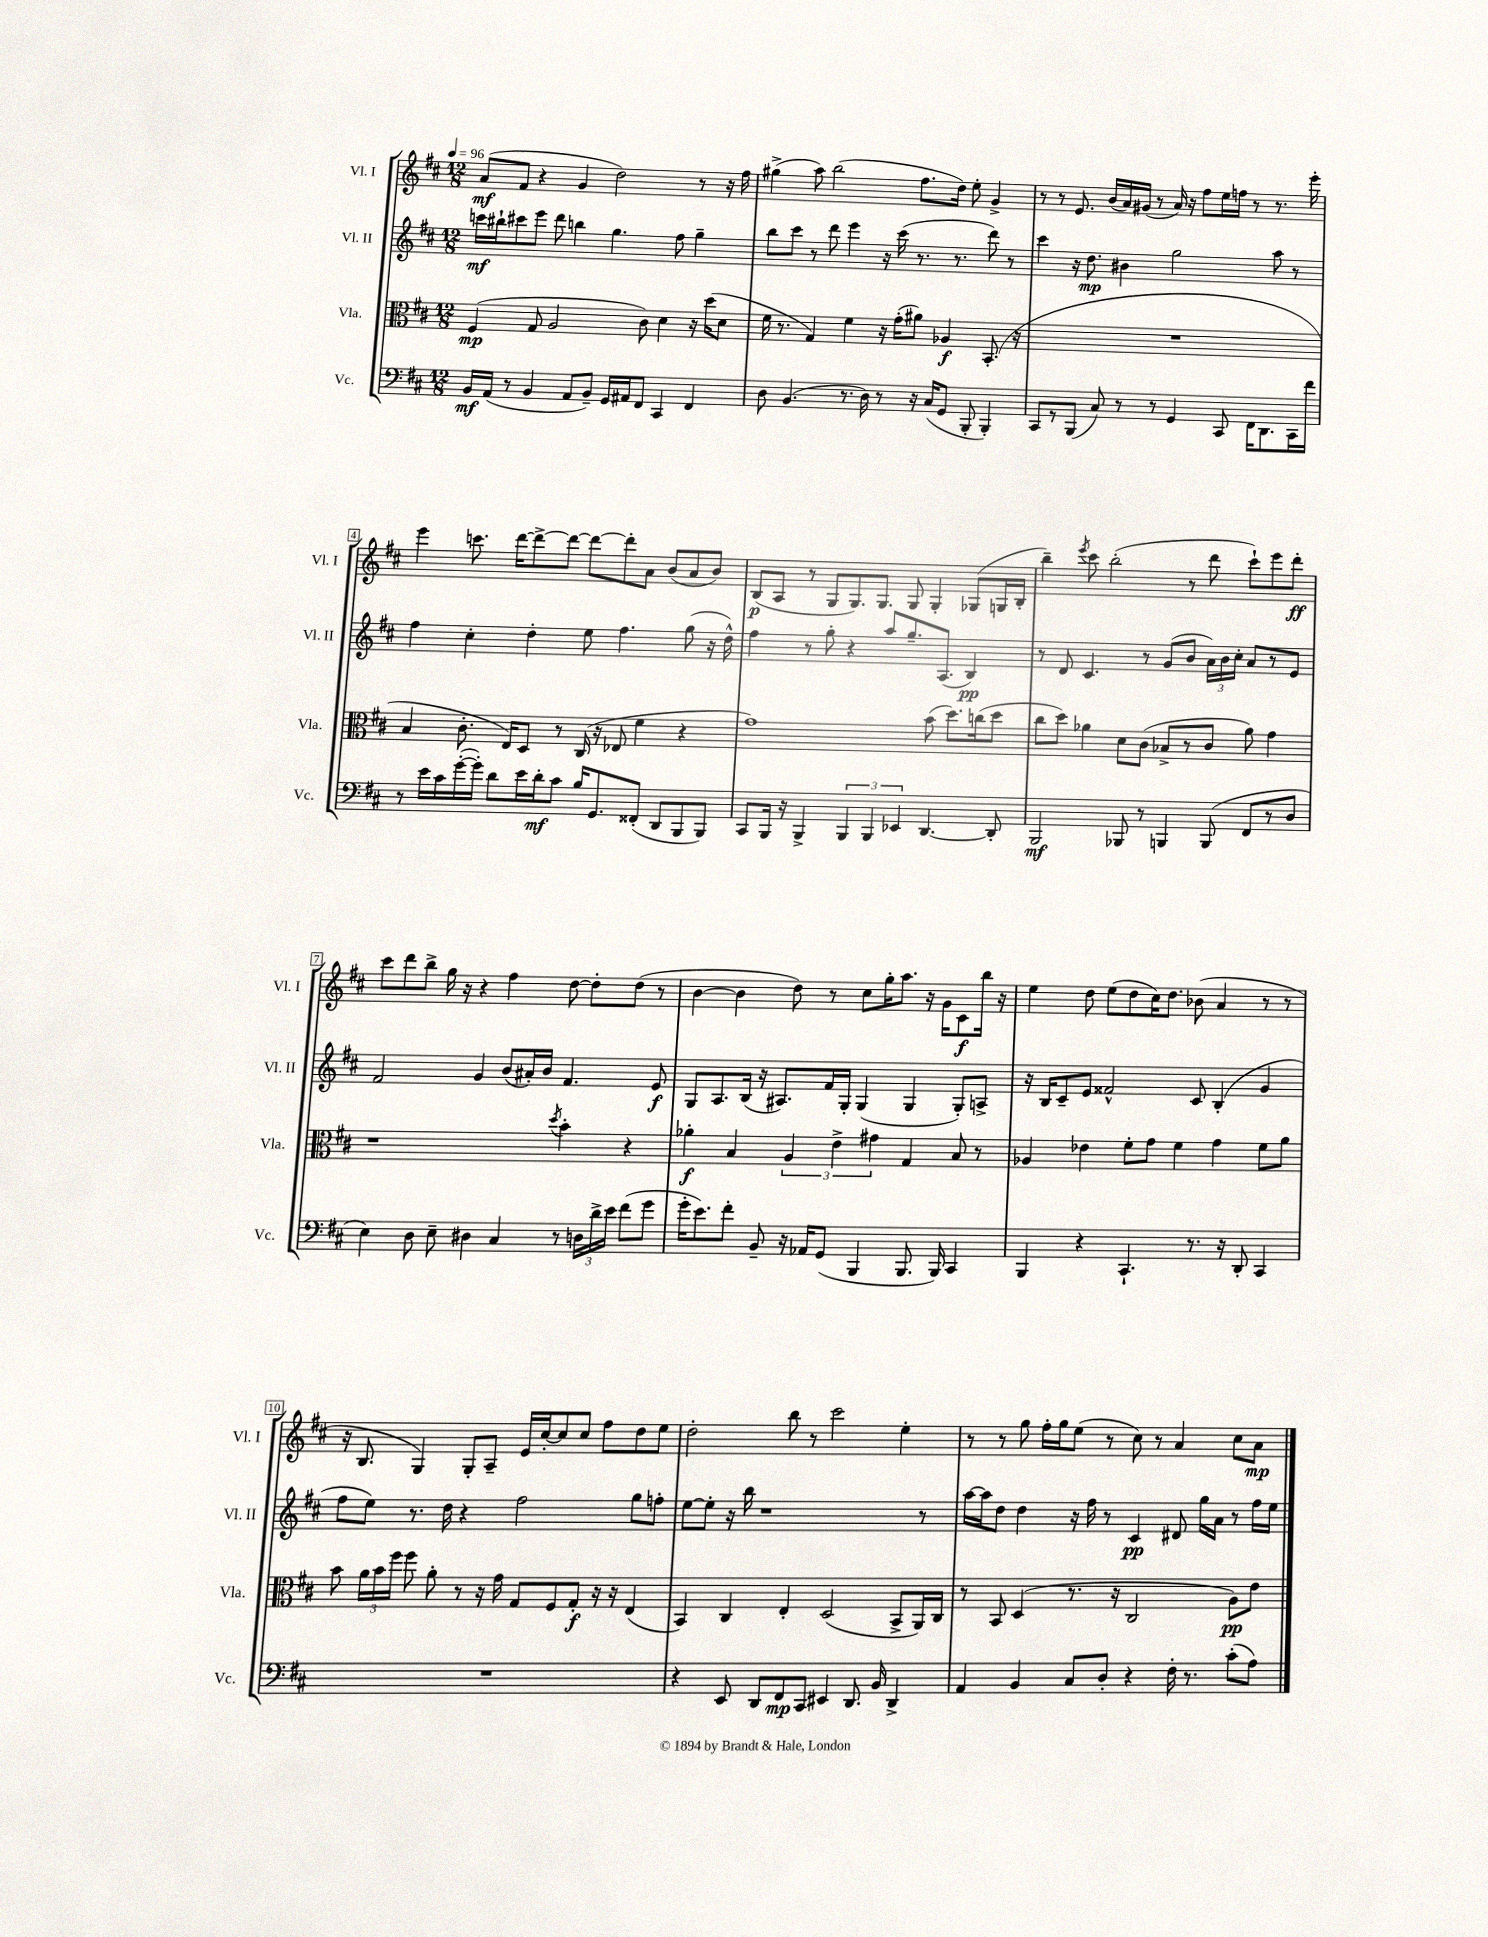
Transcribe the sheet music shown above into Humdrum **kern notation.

**kern	**dynam	**kern	**dynam	**kern	**dynam	**kern	**dynam
*part4	*part4	*part3	*part3	*part2	*part2	*part1	*part1
*staff4	*staff4	*staff3	*staff3	*staff2	*staff2	*staff1	*staff1
*I"Vc.	*	*I"Vla.	*	*I"Vl. II	*	*I"Vl. I	*
*I'Vc.	*	*I'Vla.	*	*I'Vl. II	*	*I'Vl. I	*
*clefF4	*	*clefC3	*	*clefG2	*	*clefG2	*
*k[f#c#]	*	*k[f#c#]	*	*k[f#c#]	*	*k[f#c#]	*
*M12/8	*	*M12/8	*	*M12/8	*	*M12/8	*
*MM96	*	*MM96	*	*MM96	*	*MM96	*
=1	=1	=1	=1	=1	=1	=1	=1
16BB/LL	mf	(4F#/	mp	16cccn\LL	mf	(8a/L	mf
(16AA/JJ	.	.	.	16bb#X`\J	.	.	.
8r	.	.	.	8ccc#X\	.	8f#/J	.
4BB/	.	8G/	.	8eee\J	.	4r	.
.	.	2A/	.	8ddd\	.	.	.
8AA/L	.	.	.	4bbn\	.	4g/	.
8BB~/J)	.	.	.	.	.	.	.
16GG/LL	.	.	.	4.gg\	.	2dd\)	.
16AA#X/J	.	.	.	.	.	.	.
8FF#/J	.	8c#\)	.	.	.	.	.
4CC#/	.	4d\	.	.	.	.	.
.	.	.	.	8ff#\	.	.	.
4FF#/	.	16r	.	4gg~\	.	8r	.
.	.	(16dd\KL	.	.	.	.	.
.	.	8d\J	.	.	.	16r	.
.	.	.	.	.	.	16ff#\	.
=2	=2	=2	=2	=2	=2	=2	=2
8D\	.	16f#\	.	8bb\L	.	(4gg#X^\	.
.	.	8.r	.	.	.	.	.
(4.BB/	.	.	.	8ccc#\J	.	.	.
.	.	4G/)	.	8r	.	8aa\)	.
.	.	.	.	8ddd\	.	(2bb\	.
8.r	.	4f#\	.	4eee\	.	.	.
16D\)	.	.	.	.	.	.	.
8r	.	16r	.	16r	.	.	.
.	.	(16g'\KL	.	(16ccc#\	.	.	.
16r	.	8a#X\J)	.	8.r	.	8.ff#\L	.
(16C#/KL	.	.	.	.	.	.	.
8GG/J	.	4A-X/	f	.	.	.	.
.	.	.	.	8.r	.	16dd\Jk)	.
8BBB'/	.	.	.	.	.	8ee'\	.
4BBB'/)	.	(8.BB'/	.	8ddd\)	.	4g^/	.
.	.	.	.	8r	.	.	.
.	.	16r	.	.	.	.	.
=3	=3	=3	=3	=3	=3	=3	=3
8CC#/L	.	1.r	.	4ccc#\	.	8r	.
8r	.	.	.	.	.	8r	.
(8BBB/J	.	.	.	16r	.	8.e/	.
.	.	.	.	8.dd\	mp	.	.
8C#/)	.	.	.	.	.	.	.
.	.	.	.	.	.	(16b/LL	.
8r	.	.	.	4b#X\	.	16a/)	.
.	.	.	.	.	.	(16g#X/JJ	.
8r	.	.	.	.	.	8r	.
4GG/	.	.	.	2gg\	.	16a/)	.
.	.	.	.	.	.	16r	.
.	.	.	.	.	.	8ff#\L	.
8CC#/	.	.	.	.	.	16ee\L	.
.	.	.	.	.	.	16ffn\JJ	.
16FF#\KL	.	.	.	.	.	8r	.
8.DD\	.	.	.	.	.	.	.
.	.	.	.	8aa\	.	8.r	.
16CC#\L	.	.	.	8r	.	.	.
16f#\JJ	.	.	.	.	.	16eee'\	.
!!LO:LB:g=z
=4	=4	=4	=4	=4	=4	=4	=4
8r	.	4B/	.	4ff#\	.	4eee\	.
16e\LL	.	.	.	.	.	.	.
16c#\	.	.	.	.	.	.	.
([16g'\	.	8.c#'\	.	4cc#'\	.	8.cccn\	.
16g'\JJ])	.	.	.	.	.	.	.
8d\L	.	.	.	.	.	.	.
.	.	16E/KL)	.	.	.	[16ddd\KL	.
16e\L	.	8D/J	.	4dd'\	.	8ddd^\_	.
16d'\J	mf	.	.	.	.	.	.
8c#\J	.	8r	.	.	.	8ddd\J_	.
16B/KL	.	(16C#/	.	8ee\	.	8ddd\L_	.
8.GG/	.	16r	.	.	.	.	.
.	.	8E-X/	.	4.ff#\	.	8ddd'\]	.
(8FF##X'/J	.	4f#\	.	.	.	8a\J	.
8DD/L	.	.	.	.	.	(8b/L	.
8BBB/	.	4r	.	(8gg\	.	8a/	.
8BBB/J)	.	.	.	16r	.	8b/J)	.
.	.	.	.	16dd^^\)	.	.	.
=5	=5	=5	=5	=5	=5	=5	=5
8CC#/L	.	1g)	.	4ff#\	.	(8B/L	p
16BBB/Jk	.	.	.	.	.	8A/J	.
16r	.	.	.	.	.	.	.
4BBB^/	.	.	.	8r	.	8r	.
.	.	.	.	8gg'\	.	8G/L	.
6BBB/	.	.	.	4r	.	8.G/)	.
6BBB/	.	.	.	.	.	.	.
.	.	.	.	.	.	8.G/J	.
.	.	.	.	8aa/L	.	.	.
6EE-X/	.	.	.	.	.	.	.
.	.	.	.	8.gg~/	.	8G/	.
[4.DD/	.	(8b\	.	.	.	4G'/	.
.	.	.	.	(8.A/J	.	.	.
.	.	8.dd\L)	.	.	.	.	.
.	.	.	.	4B/)	pp	(8G-X/L	.
.	.	(16ccn\k	.	.	.	.	.
8DD'/]	.	8dd\J	.	.	.	16Gn/L	.
.	.	.	.	.	.	16B'/JJ	.
=6	=6	=6	=6	=6	=6	=6	=6
2BBB/	mf	8cc#\L	.	8r	.	4bb~\)	.
.	.	8dd\J)	.	8d/	.	.	.
.	.	.	.	.	.	8qeee/	.
.	.	4a-X\	.	4.c#/	.	8ccc#\	.
.	.	.	.	.	.	(2bb'\	.
8BBB-X/	.	8d\L	.	.	.	.	.
8r	.	(8c#\J	.	8r	.	.	.
4BBBn/	.	8B-X^/L	.	(8g/L	.	.	.
.	.	8r	.	8b/J	.	8r	.
(8BBB/	.	8c#/J	.	24a\LL)	.	8ddd\	.
.	.	.	.	24b\	.	.	.
.	.	.	.	24cc#'\JJ	.	.	.
8FF#/L	.	8a-\)	.	8a/L	.	8ccc#`\L)	.
8r	.	4g\	.	8r	.	8eee\	.
8D/J	.	.	.	8e/J	.	8ddd'\J	ff
!!LO:LB:g=z
=7	=7	=7	=7	=7	=7	=7	=7
4E\)	.	1r	.	2f#/	.	8ccc#\L	.
.	.	.	.	.	.	8ddd\	.
8D\	.	.	.	.	.	8bb^\J	.
8E~\	.	.	.	.	.	16gg\	.
.	.	.	.	.	.	16r	.
4D#X\	.	.	.	4g/	.	4r	.
4C#/	.	.	.	(8b/L	.	4ff#\	.
.	.	.	.	16a#X'/L)	.	.	.
.	.	.	.	16b/JJ	.	.	.
.	.	8qdd/	.	.	.	.	.
8r	.	4b'\	.	4.f#/	.	[8dd\	.
24Dn\LL	.	.	.	.	.	8dd'\L]	.
24d^\	.	.	.	.	.	.	.
24e\JJ	.	.	.	.	.	.	.
(8f#\L	.	4r	.	.	.	(8dd\J	.
8g\J	.	.	.	8e/	f	8r	.
=8	=8	=8	=8	=8	=8	=8	=8
16g'\KL	.	4a-X'\	f	8G/L	.	[4b\	.
8.e\)	.	.	.	.	.	.	.
.	.	.	.	8.A/	.	.	.
8f#'\J	.	4B/	.	.	.	4b\]	.
.	.	.	.	(16B/Jk	.	.	.
8BB~/	.	.	.	16r	.	.	.
.	.	.	.	8.A#X/L)	.	.	.
16r	.	6A/	.	.	.	8dd\)	.
16AA-X/KL	.	.	.	.	.	.	.
(8GG/J	.	.	.	16f#/L	.	8r	.
.	.	6e^\	.	.	.	.	.
.	.	.	.	16G'/JJ	.	.	.
4BBB/	.	.	.	(4G/	.	8cc#\L	.
.	.	6g#X\	.	.	.	.	.
.	.	.	.	.	.	16gg'\K	.
.	.	.	.	.	.	8.aa\J	.
8.BBB/	.	4G/	.	4G/	.	.	.
.	.	.	.	.	.	16r	.
16BBB/)	.	.	.	.	.	16g\KL	.
4CC#/	.	8B/	.	8G'/L)	.	8c#\	f
.	.	8r	.	8An^/J	.	16bb\Jk	.
.	.	.	.	.	.	16r	.
=9	=9	=9	=9	=9	=9	=9	=9
4BBB/	.	4A-X/	.	16r	.	4ee\	.
.	.	.	.	16B/KL	.	.	.
.	.	.	.	8c#~/	.	.	.
4r	.	4e-X\	.	8e/J	.	8dd\	.
.	.	.	.	2f##X^^/	.	(8ee\L	.
4.CC#`/	.	8f#'\L	.	.	.	8dd\	.
.	.	8g\J	.	.	.	16cc#\K)	.
.	.	.	.	.	.	8.dd\J	.
.	.	4f#\	.	.	.	.	.
8.r	.	.	.	8c#/	.	(8b-X\	.
.	.	4g\	.	(4B'/	.	4a/	.
16r	.	.	.	.	.	.	.
8DD'/	.	.	.	.	.	.	.
4CC#/	.	8f#\L	.	4g/	.	8r	.
.	.	8a\J	.	.	.	8r	.
!!LO:LB:g=z
=10	=10	=10	=10	=10	=10	=10	=10
1.r	.	8b\	.	8ff#\L	.	16r	.
.	.	.	.	.	.	8.B/	.
.	.	24a\LL	.	8ee\J)	.	.	.
.	.	24b\	.	.	.	.	.
.	.	24ff#\JJ	.	.	.	.	.
.	.	8ff#\	.	8.r	.	4G/)	.
.	.	8a'\	.	.	.	.	.
.	.	.	.	16dd\	.	.	.
.	.	8r	.	4r	.	8G'/L	.
.	.	16r	.	.	.	8A~/J	.
.	.	16g\	.	.	.	.	.
.	.	8G/L	.	2ff#\	.	16e/LL	.
.	.	.	.	.	.	[16cc#'/J	.
.	.	8F#/	.	.	.	8cc#/]	.
.	.	8G'/J	f	.	.	8cc#/J	.
.	.	16r	.	.	.	8ff#\L	.
.	.	16r	.	.	.	.	.
.	.	(4E/	.	8gg\L	.	8dd\	.
.	.	.	.	8ffn'\J	.	8ee\J	.
=11	=11	=11	=11	=11	=11	=11	=11
4r	.	4BB/)	.	[8ee\L	.	2dd'\	.
.	.	.	.	8ee'\J]	.	.	.
8EE/	.	4C#/	.	16r	.	.	.
.	.	.	.	16bb\	.	.	.
8DD/L	.	.	.	1r	.	.	.
8FF#/	mp	4E'/	.	.	.	8bb\	.
8CC#/J	.	.	.	.	.	8r	.
4EE#X/	.	(2D/	.	.	.	2ccc#\	.
8.DD/	.	.	.	.	.	.	.
16BB/	.	.	.	.	.	.	.
4DD^/	.	8BB^/L	.	.	.	4ee'\	.
.	.	16AA/L)	.	8r	.	.	.
.	.	16C#/JJ	.	.	.	.	.
=12	=12	=12	=12	=12	=12	=12	=12
4AA/	.	8r	.	[16aa\LL	.	8r	.
.	.	.	.	16aa\J]	.	.	.
.	.	8BB/	.	8dd\J	.	8r	.
4BB/	.	(4D/	.	4dd\	.	8gg\	.
.	.	.	.	.	.	16ff#'\LL	.
.	.	.	.	.	.	16gg\J	.
8C#/L	.	8.r	.	16r	.	(8ee\J	.
.	.	.	.	16ff#\	.	.	.
8D'/J	.	.	.	8r	.	8r	.
.	.	16r	.	.	.	.	.
4r	.	2C#/	.	4c#/	pp	8cc#\)	.
.	.	.	.	.	.	8r	.
16F#'\	.	.	.	8d#X/	.	4a/	.
8.r	.	.	.	.	.	.	.
.	.	.	.	16gg\LL	.	.	.
.	.	.	.	16a\JJ	.	.	.
(8c#'\L	.	8A\L)	pp	8r	.	8cc#\L	.
8A\J)	.	8e\J	.	16ff#\LL	.	8a\J	mp
.	.	.	.	16ee\JJ	.	.	.
==	==	==	==	==	==	==	==
*-	*-	*-	*-	*-	*-	*-	*-
